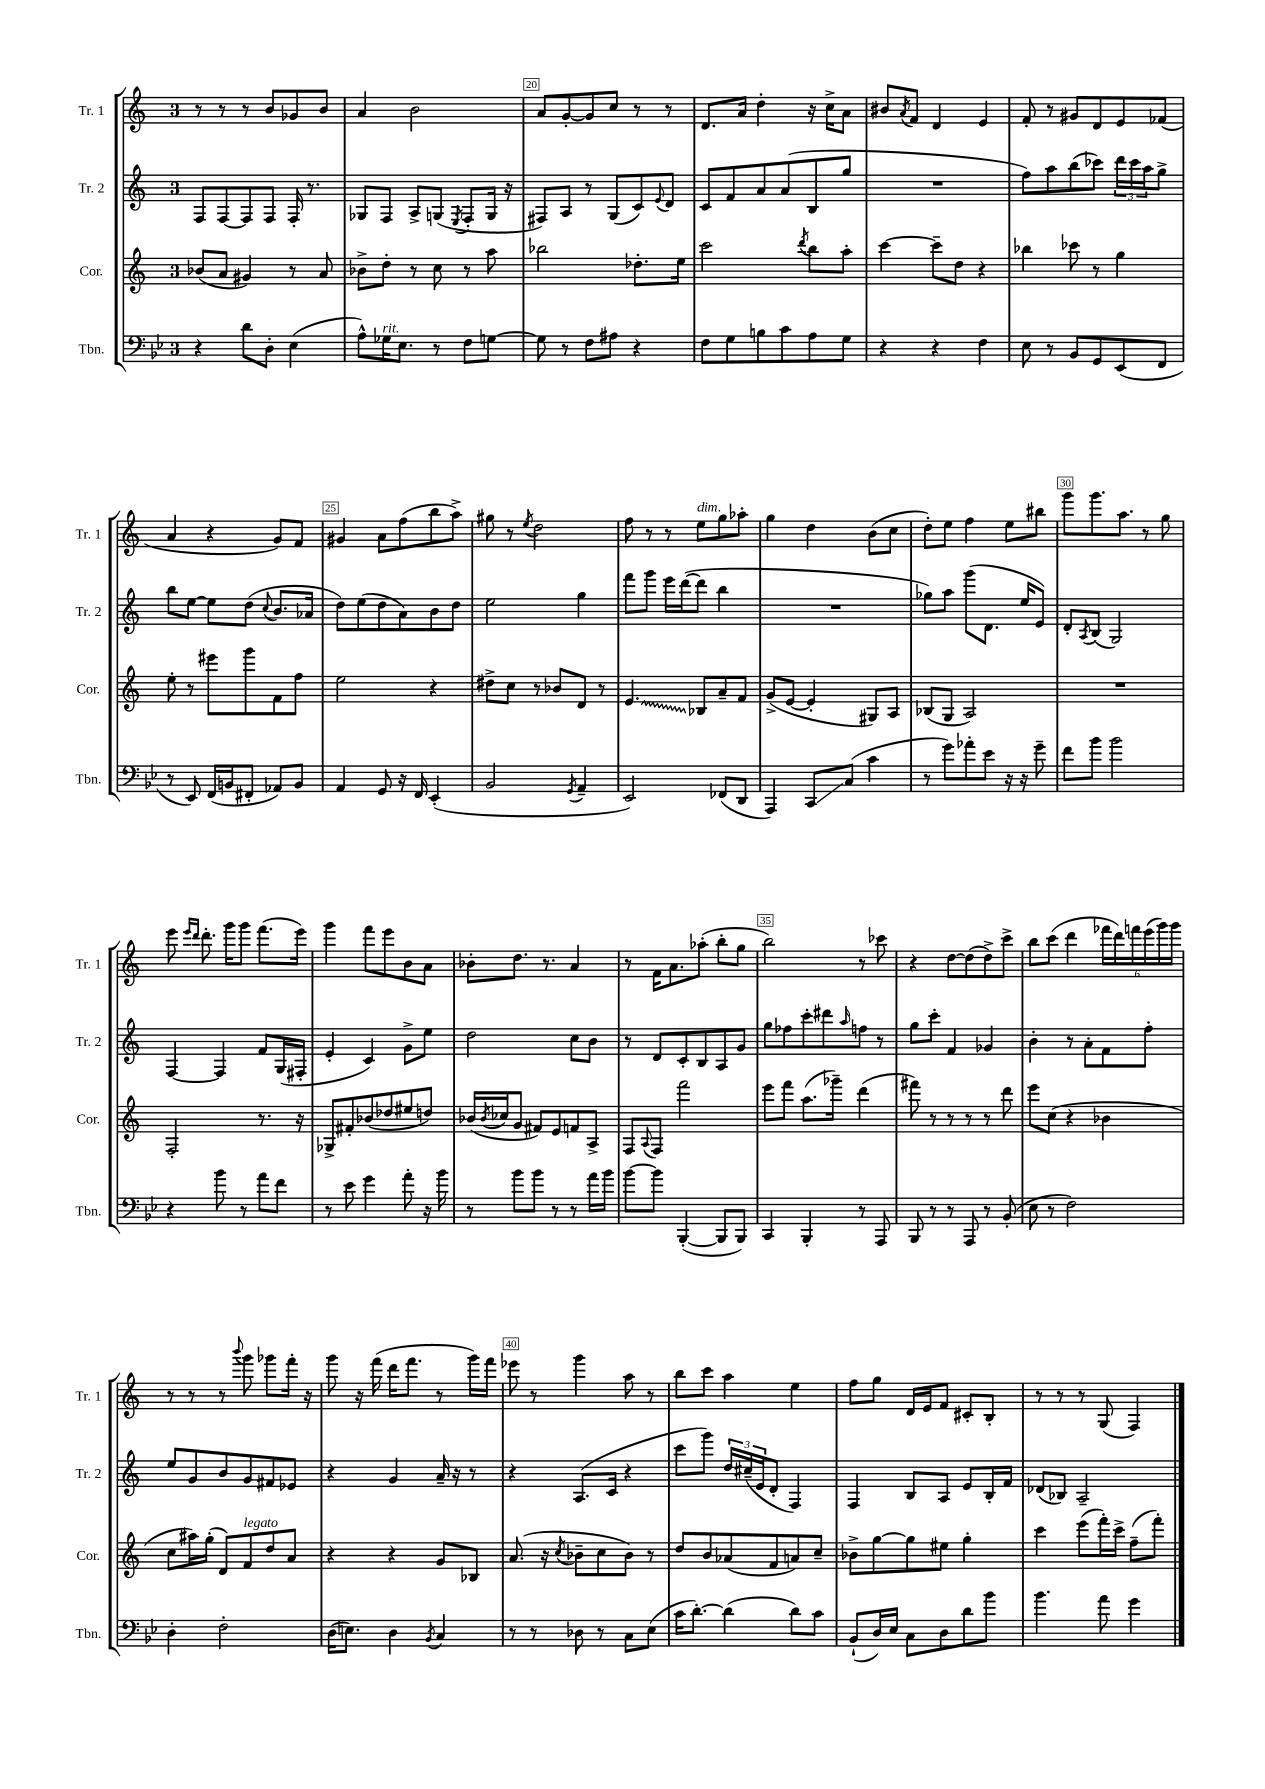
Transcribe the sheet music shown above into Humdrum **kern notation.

**kern	**kern	**kern	**kern
*staff4	*staff3	*staff2	*staff1
*clefF4	*clefG2	*clefG2	*clefG2
*k[b-e-]	*k[]	*k[]	*k[]
*M3/4	*M3/4	*M3/4	*M3/4
4r	(8b-/L	8F/L	8r
.	8a/J	[8F/	8r
8d\L	4g#/)	8F/]	8r
8D'\J	.	8F/J	8b/L
(4E-\	8r	16F'/	8g-/
.	.	8.r	.
.	8a/	.	8b/J
=	=	=	=
8A^^\L)	8b-^\L	8G-/L	4a/
16G-\K	8dd'\J	8F/J	.
8.E-\J	.	.	.
.	8r	8A^/L	2b\
8r	8cc\	(8G/J	.
.	.	8qE/	.
8F\L	8r	8F'/L	.
[8G\J	8aa\	16G/Jk	.
.	.	16r	.
=	=	=	=
8G\]	2bb-\	8F#/L)	8a/L
8r	.	8A/J	[8g'/
8F\L	.	8r	8g/]
8A#\J	.	(8G/L	8cc/J
4r	8.dd-'\L	8c/)	8r
.	.	8qqe/	.
.	.	8d/J	8r
.	16ee\Jk	.	.
=	=	=	=
8F\L	2ccc\	8c/L	8.d/L
8G\	.	8f/	.
.	.	.	16a/Jk
8B\	.	8a/	4dd'\
8c\	.	(8a/	.
.	8qddd/	.	.
8A\	8bb\L	8B/	16r
.	.	.	16cc^\LK
8G\J	8aa'\J	8gg/J	8a\J
=	=	=	=
4r	[4ccc\	2.r	8b#/L
.	.	.	8qa/
.	.	.	8f/J
4r	8ccc~\]L	.	4d/
.	8dd\J	.	.
4F\	4r	.	4e/
=	=	=	=
8E-\	4bb-\	8ff\L)	8f'/
8r	.	8aa\	8r
8BB-/L	8ccc-\	(8bb\	8g#/L
8GG/	8r	8ccc-\J)	8d/
(8EE-/	4gg\	24ddd\LL	8e/
.	.	24ccc-\	.
.	.	24aa\J	.
8FF/J	.	8gg^\J	(8f-/J
=	=	=	=
8r	8ee'\	8bb\L	4a/
8EE-/)	8r	[8ee\J	.
(16FF/LL	8eee#\L	8ee\]L	4r
16BB/J	.	.	.
8FF#'/J	8ggg\	(8dd\J	.
.	.	8qqcc/	.
8AA-/L)	8f\	8.b/L	8g/L)
8BB/J	8ff\J	.	8f/J
.	.	16a-/Jk	.
=	=	=	=
4AA/	2ee\	8dd\L)	4g#/
.	.	(8ee\	.
8GG/	.	8dd\	8a\L
16r	.	8a\)	(8ff\
16FF/	.	.	.
(4EE-'/	4r	8b\	8bb\
.	.	8dd\J	8aa^\J)
=	=	=	=
2BB-/	8dd#^\L	2ee\	8gg#\
.	8cc\J	.	8r
.	.	.	8qee/
.	8r	.	2dd\
.	8b-/L	.	.
8qGG/	.	.	.
4AA~/	8d/J	4gg\	.
.	8r	.	.
=	=	=	=
2EE-/)	4.e/	8fff\L	8ff\
.	.	8ggg\J	8r
.	.	16eee\LL	8r
.	.	([16ddd\J	.
.	8B-/L	8ddd\]J	8ee\L
(8FF-/L	8a~/	4bb\	8gg\
8DD/J	8f/J	.	8aa-'\J
=	=	=	=
4AAA/)	(8g^/L	2.r	4gg\
.	[8e/J	.	.
8CC/L	4e'/]	.	4dd\
(8C/J	.	.	.
4c\	8G#/L)	.	(8b\L
.	8A/J	.	8cc\J
=	=	=	=
8r	(8B-/L	8gg-\L)	8dd'\L)
8g\L)	8G/J	8aa\J	8ee\J
8a-'\	2A/)	(8ggg\L	4ff\
8e-\J	.	8.d\J	.
16r	.	.	8ee\L
16r	.	16ee/LK	.
8g~\	.	8e/J)	8bb#\J
=	=	=	=
8f\L	2.r	8d'/L	8ggg\L
.	.	8qA/	.
8b-\J	.	(8B/J	8.ggg\
2b-\	.	2G/)	.
.	.	.	8.aa\J
.	.	.	8r
.	.	.	8gg\
=	=	=	=
4r	2F'/	[4F/	8eee\
.	.	.	16qqeee/LL
.	.	.	16qqddd/JJ
.	.	.	8.ddd'\
8b-\	.	4F/]	.
.	.	.	16ggg\LK
8r	.	.	8ggg\J
8a\L	8.r	8f/L	(8.fff\L
8f\J	.	(16G/L	.
.	16r	16F#'/JJ	16eee\Jk)
=	=	=	=
8r	8G-^/L	4e'/	4ggg\
8e-\	8f#'/	.	.
4g\	(8b-/	4c/)	8fff\L
.	8dd-/	.	8eee\
8a'\	8ee#/	8g^\L	8b\
16r	8dd/J)	8ee\J	8a\J
16b-\	.	.	.
=	=	=	=
8r	(16b-/LL	2dd\	8b-'\L
.	8qb-/	.	.
.	16cc-/J	.	.
8b-\L	8g/J	.	8.dd\J
8b-\J	8f#/L)	.	.
.	.	.	8.r
8r	8e/	.	.
8r	8f/	8cc\L	4a/
16a\LL	8A^/J	8b\J	.
16b-\JJ	.	.	.
=	=	=	=
[8b-\L	8F/L	8r	8r
.	8qqA/	.	.
8b-\]J	8F/J	8d/L	16f\LK
.	.	.	8.a\
([4BBB-'/	2fff\	8c'/	.
.	.	8B/	(8aa-'\J
8BBB-/]L	.	8A/	8bb'\L
8BBB-/J)	.	8g/J	8gg\J
=	=	=	=
4CC/	8eee\L	8gg\L	2bb\)
.	8fff\J	8ff-\	.
4BBB-'/	(8.aa\L	8ccc'\	.
.	.	8ddd#\	.
.	16ggg-~\Jk)	.	.
.	.	16qqaa/	.
8r	(4ddd\	8ff\J	8r
8AAA/	.	8r	8ccc-\
=	=	=	=
8BBB-/	8fff#\)	8gg\L	4r
8r	8r	8ccc'\J	.
8r	8r	4f/	[8dd\L
8AAA/	8r	.	(8dd\]
8r	8r	4g-/	8dd^\)
(8BB-'/	8ddd\	.	8ccc^\J
=	=	=	=
8E-\	8eee\L	4b'\	8bb\L
8r	(8cc\J	.	(8ccc\J
2F\)	4r	8r	4ddd\
.	.	8a'\L	.
.	4b-\	8f\	24fff-\LL
.	.	.	24ddd\)
.	.	.	24fff\
.	.	8ff'\J	(24eee\
.	.	.	24ggg\)
.	.	.	24ggg\JJ
=	=	=	=
4D'\	8cc\L	8ee/L	8r
.	16aa#\L)	8g/	8r
.	(16gg'\JJ	.	.
2F'\	8d/L)	8b/	8r
.	.	.	8qqbbb/
.	8f/	8g/	8ggg\
.	8dd/	8f#/	8ggg-\L
.	8a/J	8e-/J	16fff'\Jk
.	.	.	16r
=	=	=	=
(16D\LK	4r	4r	8ggg\
8.E\J)	.	.	.
.	.	.	16r
.	.	.	(16fff\
4D\	4r	4g/	16ddd\LK
.	.	.	8.fff\J
8qBB-/	.	.	.
4C/	8g/L	16a~/	8r
.	.	16r	.
.	8B-/J	8r	16ggg\LL)
.	.	.	16fff\JJ
=	=	=	=
8r	(8.a/	4r	8eee-\
8r	.	.	8r
.	16r	.	.
.	8qcc/	.	.
8D-\	8b-~\L	(8.A/L	4ggg\
8r	8cc\	.	.
.	.	16c/Jk	.
8C\L	8b-\J)	4r	8aa\
(8E-\J	8r	.	8r
=	=	=	=
16c\LK	8dd/L	8ccc\L	8bb\L
[8.d'\J)	.	.	.
.	8b/	8ggg\J)	8ccc\J
(4d\]	(8a-/	24dd/LL	4aa\
.	.	(24cc#~/	.
.	.	24e/J	.
.	8f/	8d'/J	.
8d\L)	8a/)	4F/)	4ee\
8c\J	8cc~/J	.	.
=	=	=	=
(8BB-`/L	8b-^\L	4F/	8ff\L
16D/L)	[8gg\	.	8gg\J
16E-/JJ	.	.	.
8C\L	8gg\]	8B/L	16d/LL
.	.	.	16e/J
8D\	8ee#\J	8A/J	8f/J
8d\	4gg'\	8e/L	8c#'/L
8b-\J	.	16B'/L	8B'/J
.	.	16f/JJ	.
=	=	=	=
4.b-\	4ccc\	(8d-/L	8r
.	.	8B-/J)	8r
.	(8eee\L	2A~/	8r
8a\	16fff'\L)	.	(8G/
.	16ccc^\JJ	.	.
4g\	(8ff~\L	.	4F/)
.	8fff'\J)	.	.
==	==	==	==
*-	*-	*-	*-
